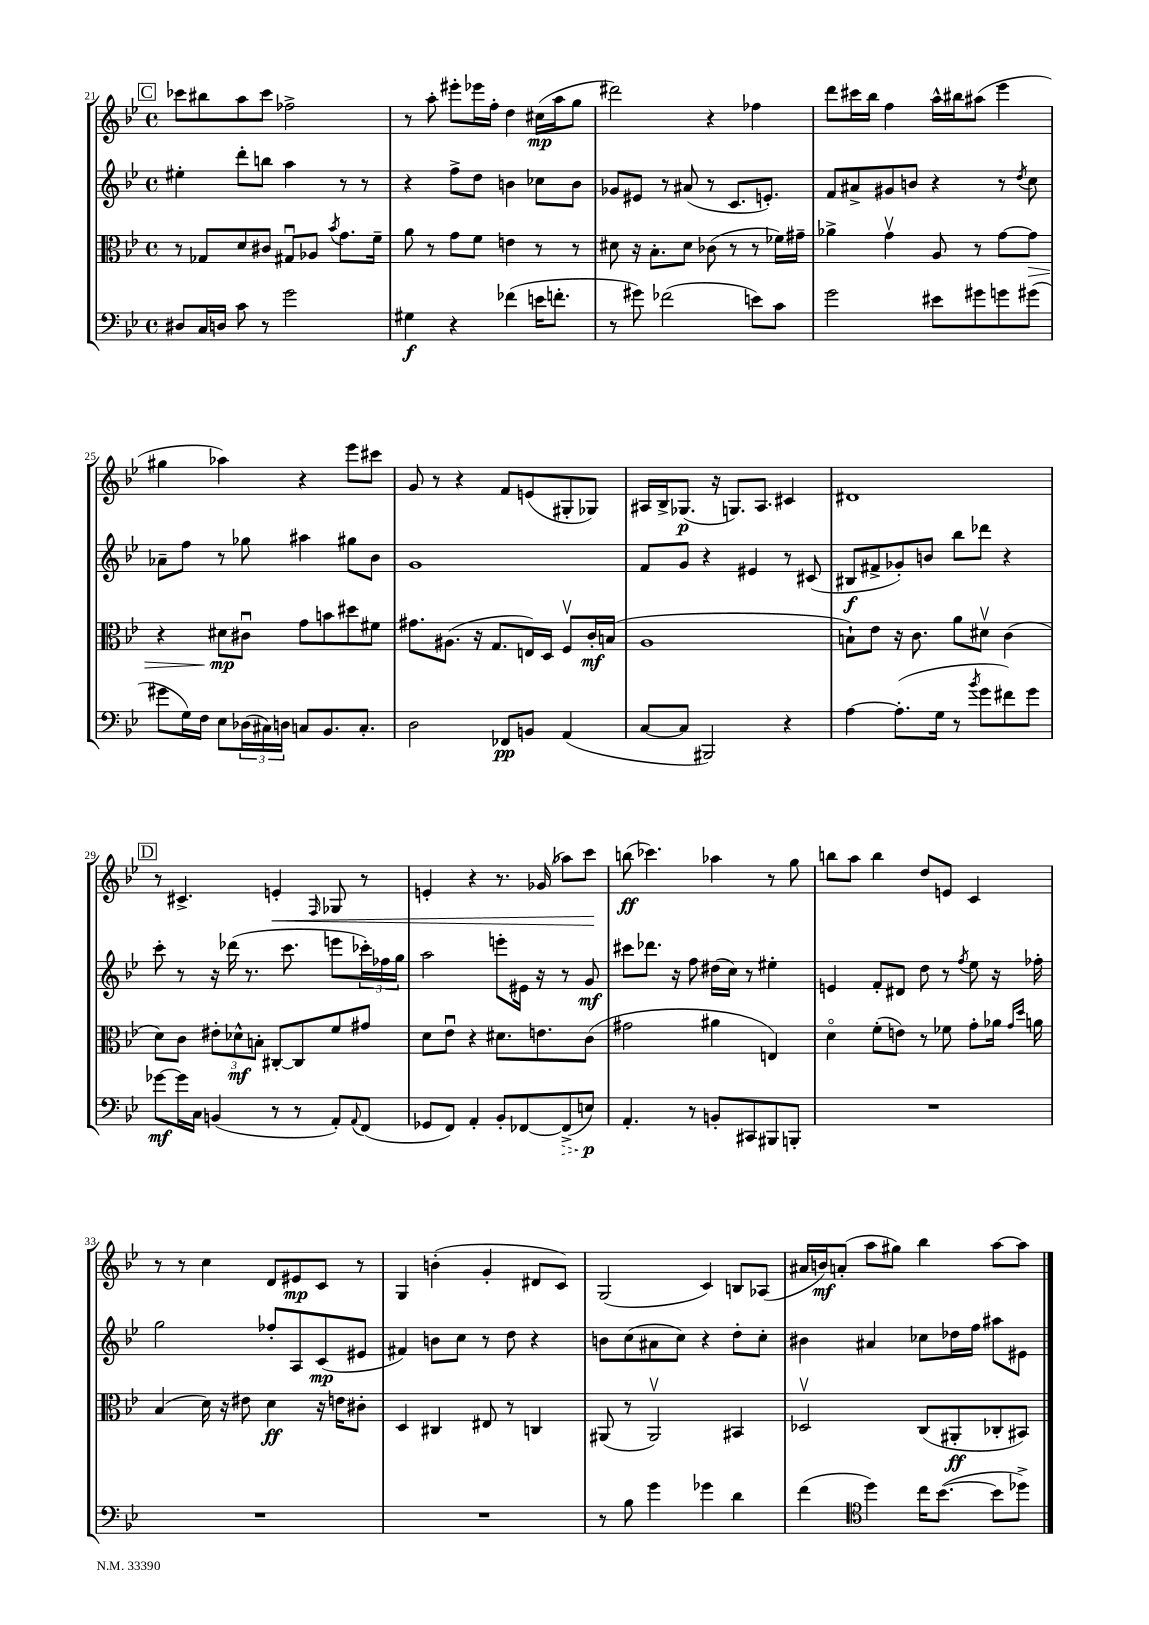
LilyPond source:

<<
\new StaffGroup <<
\new Staff = "s0" {
    \clef treble \key bes \major \defaultTimeSignature \time 4/4
    \mark \markup { \box "C" } ces'''8 bis''8 a''8 ces'''8 fes''2-> |
    r8 a''8-. eis'''8-. ees'''16 f''16-. d''4 cis''16\mp( a''16 g''8 |
    dis'''2) r4 fes''4 |
    d'''8 cis'''16 bes''16 f''4 a''16-^ bis''16 ais''8( ees'''4 |
    gis''4 aes''4) r4 ees'''8 cis'''8 |
    g'8 r8 r4 f'8 e'8( gis8-. ges8) |
    ais16 bes16-> ges8.\p( r16 g8.) ais8. cis'4 |
    dis'1 |
    \mark \markup { \box "D" } r8 cis'4.-> e'4-.\< \grace { f16 } ges8 r8 |
    e'4-. r4 r8. ges'16( aes''8) c'''8\! |
    b''8\ff( ces'''4.) aes''4 r8 g''8 |
    b''8 a''8 b''4 d''8 e'8 c'4 |
    r8 r8 c''4 d'8 eis'8\mp c'8 r8 |
    g4 b'4-.( g'4-. dis'8 c'8) |
    g2( c'4) b8 aes8( |
    ais'16 b'16\mf) a'8-.( a''8 gis''8) bes''4 a''8~ a''8 \bar "|." |
}
\new Staff = "s1" {
    \clef treble \key bes \major \defaultTimeSignature \time 4/4
    \mark \markup { \box "C" } eis''4-. d'''8-. b''8 a''4 r8 r8 |
    r4 f''8-> d''8 b'4 ces''8 b'8 |
    ges'8 eis'8 r8 ais'8( r8 c'8. e'8.-.) |
    f'8 ais'8-> gis'8 b'8 r4 r8 \acciaccatura { d''8 } c''8 |
    aes'8-- f''8 r8 ges''8 ais''4 gis''8 bes'8 |
    g'1 |
    f'8 g'8 r4 eis'4 r8 cis'8( |
    bis8\f fis'8-> ges'8-.) b'8 bes''8 des'''8 r4 |
    \mark \markup { \box "D" } c'''8-. r8 r16 des'''16( r8. c'''8. e'''8 \tuplet 3/2 { ces'''16-.) fes''16 g''16 } |
    a''2 e'''8-. eis'16 r16 r8 g'8\mf |
    cis'''8 des'''8. r16 f''8 dis''16( c''16) r8 eis''4-. |
    e'4 f'8-. dis'8 d''8 r8 \acciaccatura { f''8 } ees''8 r16 fes''16-. |
    g''2 fes''8-. a8 c'8\mp( eis'8 |
    fis'4) b'8 c''8 r8 d''8 r4 |
    b'8 c''8( ais'8 c''8) r4 d''8-. c''8-. |
    bis'4 ais'4 ces''8 des''16 f''16 ais''8 eis'8 \bar "|." |
}
\new Staff = "s2" {
    \clef alto \key bes \major \defaultTimeSignature \time 4/4
    \mark \markup { \box "C" } r8 ges8 d'8 cis'8 gis8\downbow aes8 \acciaccatura { bes'8 } g'8. f'16-- |
    a'8 r8 g'8 f'8 e'4 r8 r8 |
    dis'8 r16 bes8.-. dis'8 ces'8( r8 r8 fes'16) gis'16-- |
    aes'4-> g'4\upbow a8 r8 g'8~ g'8\> |
    r4 dis'8\mp\! cis'8\downbow g'8 b'8 dis''8 fis'8 |
    gis'8. ais8.( r16 g8. e16) d16 f8\upbow c'16-.\mf b16( |
    a1 |
    b8-!) ees'8 r16 c'8. a'8 dis'8\upbow c'4( |
    \mark \markup { \box "D" } d'8) c'8 \tuplet 3/2 { eis'8-. des'8-^\mf b8-. } cis8~-. cis8 f'8 gis'8 |
    d'8 ees'8\downbow r4 dis'8. e'8. c'8( |
    gis'2 ais'4 e4) |
    d'4\flageolet f'8-.( e'8) r8 fes'8 g'8-. aes'16 \grace { g'16 d''16 } a'16 |
    bes4( d'16) r16 eis'8 d'4\ff r16 e'16 cis'8-. |
    d4 cis4 eis8 r8 c4 |
    ais,8( r8 ais,2\upbow) bis,4 |
    des2\upbow c8( ais,8-.\ff ces8-. bis,8) \bar "|." |
}
\new Staff = "s3" {
    \clef bass \key bes \major \defaultTimeSignature \time 4/4
    \mark \markup { \box "C" } dis8 c16 d16 c'8 r8 g'2 |
    gis4\f r4 fes'4( e'16 f'8.-. |
    r8 gis'8) fes'2( e'8) c'8 |
    g'2 eis'8 gis'8 g'8 gis'8( |
    gis'8 g16) f16 ees8 \tuplet 3/2 { des16( cis16) d16 } c8 bes,8. c8.-. |
    d2 fes,8\pp b,8 a,4( |
    c8~ c8 bis,,2) r4 |
    a4~ a8.-.( g16 r8 \acciaccatura { bes'8 } g'8 fis'8) g'8 |
    \mark \markup { \box "D" } ges'8~\mf ges'16 c16 b,4( r8 r8 a,8-.) \appoggiatura { a,8 } f,8( |
    ges,8 f,8) a,4-. bes,8-. fes,8~ \once \override Hairpin.style = #'dashed-line fes,8->\>( e8\p\!) |
    a,4.-. r8 b,8-. cis,8 bis,,8 b,,8-. |
    R1 |
    R1 |
    R1 |
    r8 bes8 g'4 ges'4 d'4 |
    f'4( \clef tenor d''4) c''16 bes'8.~( bes'8 des''8->) \bar "|." |
}
>>
>>
\layout { \context { \Score currentBarNumber = #21 } }
